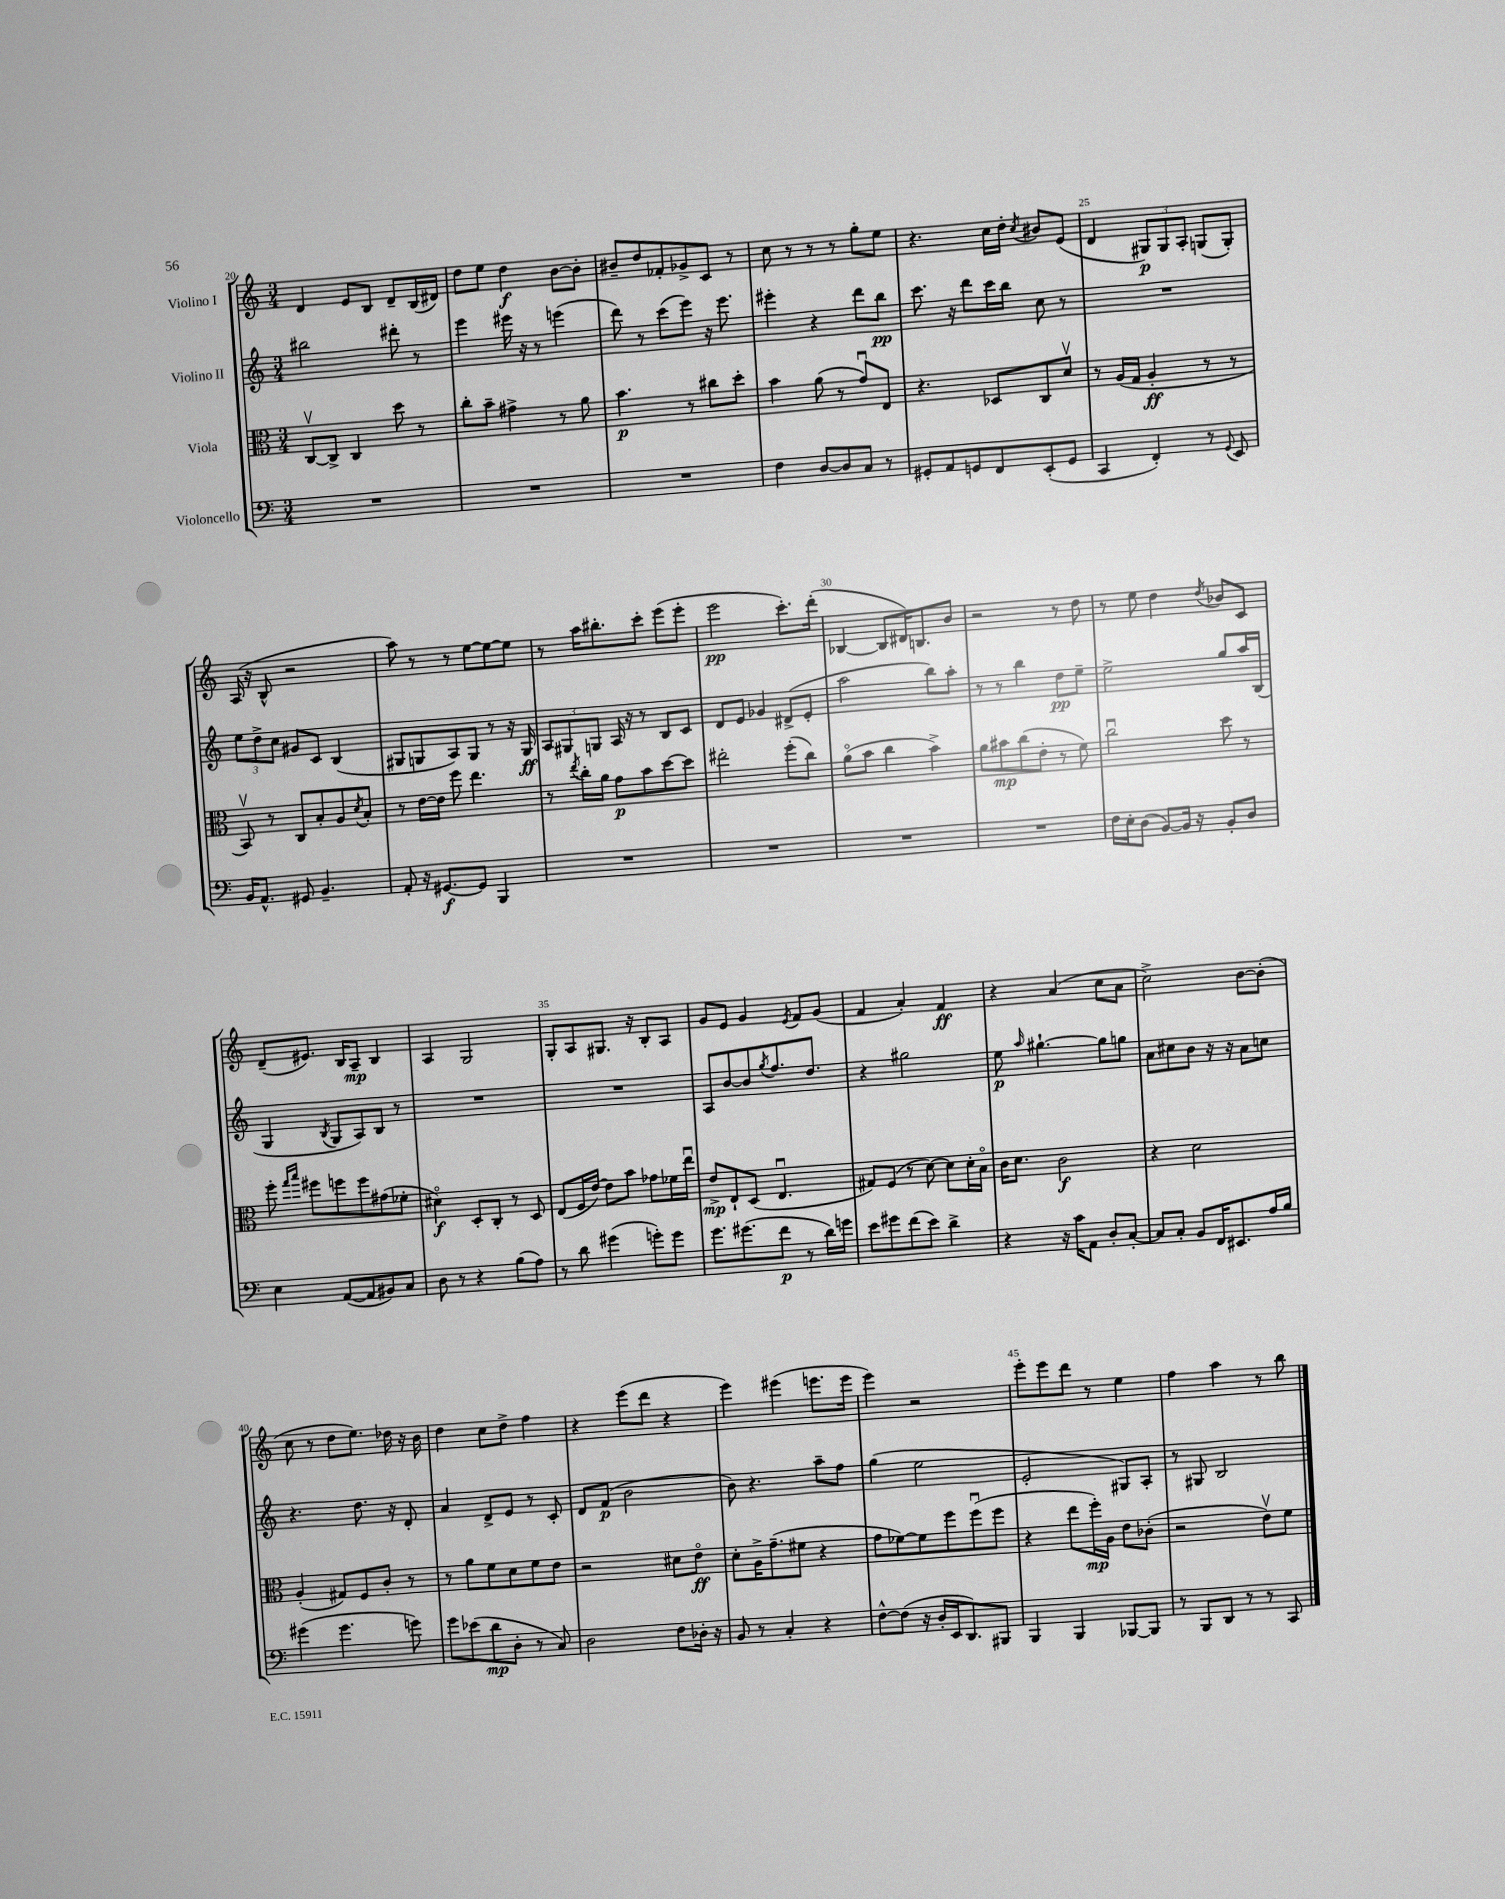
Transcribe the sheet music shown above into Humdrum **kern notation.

**kern	**dynam	**kern	**dynam	**kern	**dynam	**kern	**dynam
*part4	*part4	*part3	*part3	*part2	*part2	*part1	*part1
*staff4	*staff4	*staff3	*staff3	*staff2	*staff2	*staff1	*staff1
*I"Violoncello	*	*I"Viola	*	*I"Violino II	*	*I"Violino I	*
*clefF4	*	*clefC3	*	*clefG2	*	*clefG2	*
*k[]	*	*k[]	*	*k[]	*	*k[]	*
*M3/4	*	*M3/4	*	*M3/4	*	*M3/4	*
=20	=20	=20	=20	=20	=20	=20	=20
2.r	.	[8Cv/L	.	2bb#X\	.	4d/	.
.	.	8C^/J]	.	.	.	.	.
.	.	4C/	.	.	.	8e/L	.
.	.	.	.	.	.	8B/J	.
.	.	8dd\	.	8ddd#X'\	.	8d~/L	.
.	.	8r	.	8r	.	(16B/L	.
.	.	.	.	.	.	16d#X/JJ)	.
=21	=21	=21	=21	=21	=21	=21	=21
2.r	.	8cc'\L	.	4eee\	.	8dd\L	.
.	.	8b~\J	.	.	.	8ee\J	.
.	.	4g#X^\	.	16eee#X\	.	4dd\	f
.	.	.	.	16r	.	.	.
.	.	.	.	8r	.	.	.
.	.	8r	.	(4eeen\	.	[8b\L	.
.	.	8a\	.	.	.	8b'\J]	.
=22	=22	=22	=22	=22	=22	=22	=22
2.r	.	4.b\	p	8ddd\)	.	8b#X~/L	.
.	.	.	.	8r	.	8dd/	.
.	.	.	.	(8ccc\L	.	8f-X'/	.
.	.	8r	.	8eee\J)	.	8g-X^/	.
.	.	8cc#X\L	.	16r	.	8c/J	.
.	.	.	.	8.eee\	.	.	.
.	.	8dd'\J	.	.	.	8r	.
=23	=23	=23	=23	=23	=23	=23	=23
4F\	.	4b\	.	4eee#X'\	.	8cc\	.
.	.	.	.	.	.	8r	.
[8D/L	.	(8a\	.	4r	.	8r	.
8D/]	.	8r	.	.	.	8r	.
8C/J	.	8gu/L)	.	8ddd\L	.	8gg'\L	.
8r	.	8E/J	.	8bb\J	pp	8ee\J	.
=24	=24	=24	=24	=24	=24	=24	=24
8GG#X'/L	.	4.r	.	8.ccc\	.	4.r	.
8AA/	.	.	.	.	.	.	.
.	.	.	.	16r	.	.	.
8GGn/	.	.	.	8ddd\L	.	.	.
8FF/	.	8D-X/L	.	16ccc\L	.	16cc\LL	.
.	.	.	.	16bb\JJ	.	16dd'\JJ	.
.	.	.	.	.	.	8qcc/	.
(8EE'/	.	8C/	.	8cc\	.	8b#X/L	.
8GG/J	.	8dv/J	.	8r	.	(8e/J	.
=25	=25	=25	=25	=25	=25	=25	=25
4CC/	.	8r	.	2.r	.	4d/	.
.	.	(16A/LL	.	.	.	.	.
.	.	16G/JJ	.	.	.	.	.
4FF'/)	.	4A'/	ff	.	.	12G#X/L)	p
.	.	.	.	.	.	12G#/	.
.	.	.	.	.	.	12A'/J	.
8r	.	8r	.	.	.	(8Gn/L	.
8qqGG/	.	.	.	.	.	.	.
8EE/	.	8r	.	.	.	8G'/J)	.
!!LO:LB:g=z
=26	=26	=26	=26	=26	=26	=26	=26
16BB/KL	.	8BBv/)	.	12ee\L	.	(16A/	.
8.AA^^/J	.	.	.	.	.	16r	.
.	.	.	.	12dd^\	.	.	.
.	.	8r	.	.	.	8B^^/	.
.	.	.	.	12cc\J	.	.	.
8GG#X/	.	8C/L	.	8g#X/L	.	2r	.
4.BB~/	.	8B'/	.	8c/J	.	.	.
.	.	8A/	.	(4B/	.	.	.
.	.	8qd/	.	.	.	.	.
.	.	8B'/J	.	.	.	.	.
=27	=27	=27	=27	=27	=27	=27	=27
8AA'/	.	8r	.	8G#X/L	.	8aa\)	.
16r	.	[16e\LL	.	8Gn/	.	8r	.
[8.GG#X/L	f	16e\JJ]	.	.	.	.	.
.	.	8ff\	.	8A/)	.	8r	.
8GG#/J]	.	4.ee\	.	8G/J	.	[8ee\L	.
4BBB/	.	.	.	8r	.	8ee\_	.
.	.	.	.	16r	.	8ee\J]	.
.	.	.	.	16G/	ff	.	.
=28	=28	=28	=28	=28	=28	=28	=28
2.r	.	8r	.	12A/L	.	8r	.
.	.	.	.	12G#X/	.	.	.
.	.	8qee/	.	.	.	.	.
.	.	16cc'\LL	.	.	.	16aa\KL	.
.	.	.	.	12Gn/J	.	.	.
.	.	16a\JJ	.	.	.	8.bb#X'\	.
.	.	8g\L	p	16A/	.	.	.
.	.	.	.	16r	.	.	.
.	.	8b\	.	8r	.	8ccc'\J	.
.	.	[8dd\	.	8B/L	.	(8eee\L	.
.	.	8dd\J]	.	8c/J	.	8eee'\J	.
=29	=29	=29	=29	=29	=29	=29	=29
2.r	.	2ee#X'\	.	8d/L	.	2eee\	pp
.	.	.	.	8e/J	.	.	.
.	.	.	.	4g-X/	.	.	.
.	.	(8ff'\L	.	(8d#X^/L	.	8.ccc'\L)	.
.	.	8cc\J)	.	8e'/J	.	.	.
.	.	.	.	.	.	(16ddd'\Jk	.
=30	=30	=30	=30	=30	=30	=30	=30
2.r	.	(8a\L	.	2aa\	.	[4B-X/	.
.	.	8b\J	.	.	.	.	.
.	.	4cc\	.	.	.	8B-/L]	.
.	.	.	.	.	.	16d#X/K)	.
.	.	.	.	.	.	8.Bn/	.
.	.	4b^\)	.	8bb\L)	.	.	.
.	.	.	.	8aa'\J	.	8b/J	.
=31	=31	=31	=31	=31	=31	=31	=31
2.r	.	8a\L	.	8r	.	2r	.
.	.	8b#X\	mp	8r	.	.	.
.	.	(8cc\	.	4bb\	.	.	.
.	.	8e'\J	.	.	.	.	.
.	.	8r	.	8dd\L	pp	8r	.
.	.	8f\)	.	8ee~\J	.	8dd\	.
=32	=32	=32	=32	=32	=32	=32	=32
16F\LL	.	2ccu\	.	2ee^\	.	8r	.
16E'\J	.	.	.	.	.	.	.
(8D\J	.	.	.	.	.	8ee\	.
[8BB/L)	.	.	.	.	.	4dd\	.
16BB/Jk]	.	.	.	.	.	.	.
16r	.	.	.	.	.	.	.
.	.	.	.	.	.	8qdd/	.
8BB'/L	.	8dd\	.	8gg/L	.	8b-X/L	.
8D/J	.	8r	.	16aa/L	.	8c/J	.
.	.	.	.	(16B/JJ	.	.	.
!!LO:LB:g=z
=33	=33	=33	=33	=33	=33	=33	=33
4E\	.	8ff'\	.	4G/	.	(8d~/L	.
.	.	16qqgg/LL	.	.	.	.	.
.	.	16qqbb/JJ	.	.	.	.	.
.	.	8ff#X\L	.	.	.	8.e#X/J)	.
.	.	.	.	8qB/	.	.	.
([8AA/L	.	8ffn\	.	8G/L	.	.	.
.	.	.	.	.	.	16B/KL	.
8AA/]	.	8ff\	.	8A/)	.	8A~/J	mp
8BB#X/)	.	(8g#X\	.	8B/J	.	4B/	.
8C/J	.	8f-X'\J	.	8r	.	.	.
=34	=34	=34	=34	=34	=34	=34	=34
8D\	.	4d#X\)	f	2.r	.	4A/	.
8r	.	.	.	.	.	.	.
4r	.	8D'/L	.	.	.	2G/	.
.	.	8C'/J	.	.	.	.	.
(8B\L	.	8r	.	.	.	.	.
8A\J)	.	8D/	.	.	.	.	.
=35	=35	=35	=35	=35	=35	=35	=35
8r	.	(8E/L	.	2.r	.	8G'/L	.
8d\	.	16F/L	.	.	.	8A/	.
.	.	[16e/JJ)	.	.	.	.	.
(4g#X\	.	8e\L]	.	.	.	8.G#X/J	.
.	.	8b\J	.	.	.	.	.
.	.	.	.	.	.	16r	.
8gn'\L)	.	8g-X\L	.	.	.	8B'/L	.
8g\J	.	16f-X\L	.	.	.	8A/J	.
.	.	16eeu\JJ	.	.	.	.	.
=36	=36	=36	=36	=36	=36	=36	=36
8.g\L	.	8e^/L	mp	8A/L	.	8g/L	.
.	.	8E`/	.	[8b/	.	8e/J	.
(8.g#X\	.	.	.	.	.	.	.
.	.	(8D/J	.	8b/]	.	4g/	.
.	.	.	.	8qgg/	.	.	.
8f\J	p	4.Eu/	.	8.ff/	.	.	.
.	.	.	.	.	.	8qe/	.
8r	.	.	.	.	.	8f/L	.
.	.	.	.	8.dd/J	.	.	.
16d\LL)	.	.	.	.	.	(8g/J	.
16gn\JJ	.	.	.	.	.	.	.
=37	=37	=37	=37	=37	=37	=37	=37
8e\L	.	8G#X/L)	.	4r	.	4f/	.
8g#X\	.	(8F/J	.	.	.	.	.
(8f\	.	8r	.	2gg#X\	.	4a'/)	.
8e\J)	.	[8d\)	.	.	.	.	.
4d^\	.	8d\L]	.	.	.	4f/	ff
.	.	16d'\L	.	.	.	.	.
.	.	16B\JJ	.	.	.	.	.
=38	=38	=38	=38	=38	=38	=38	=38
4r	.	16c\KL	.	8ee\	p	4r	.
.	.	8.d\J	.	.	.	.	.
.	.	.	.	16qqaa/	.	.	.
.	.	.	.	[4.gg#X`\	.	.	.
16r	.	2c\	f	.	.	(4a/	.
16c\KL	.	.	.	.	.	.	.
8AA\J	.	.	.	.	.	.	.
8D'/L	.	.	.	8gg#\L]	.	8cc\L	.
[8C'/J	.	.	.	8ggn\J	.	8a\J	.
=39	=39	=39	=39	=39	=39	=39	=39
8C/L]	.	4r	.	8a\L	.	2cc^\)	.
8C'/J	.	.	.	8cc#X\	.	.	.
8BB/L	.	2d\	.	8b\J	.	.	.
16FF/K	.	.	.	16r	.	.	.
8.EE#X/	.	.	.	16r	.	.	.
.	.	.	.	8a\L	.	[8b\L	.
16A/L	.	.	.	8ccn\J	.	(8b'\J]	.
16B/JJ	.	.	.	.	.	.	.
!!LO:LB:g=z
=40	=40	=40	=40	=40	=40	=40	=40
(4g#X\	.	(4A'/	.	4.r	.	8cc\	.
.	.	.	.	.	.	8r	.
4.g#\	.	8G#X/L)	.	.	.	8dd\L	.
.	.	8F/	.	8.dd\	.	8.ee\J)	.
.	.	8c'/J	.	.	.	.	.
.	.	.	.	16r	.	16dd-X\	.
8gn\)	.	8r	.	8d'/	.	16r	.
.	.	.	.	.	.	16b\	.
=41	=41	=41	=41	=41	=41	=41	=41
8g\L	.	8r	.	4a/	.	4dd\	.
(8e-X\	.	8a\L	.	.	.	.	.
8d\	mp	8f\	.	8d^/L	.	8cc\L	.
8D'\J	.	8d\	.	8e/J	.	8dd^\J	.
8r	.	8f\	.	8r	.	4ff\	.
8C/)	.	8e\J	.	8c'/	.	.	.
=42	=42	=42	=42	=42	=42	=42	=42
2D\	.	2r	.	8d/L	.	4r	.
.	.	.	.	(8f/J	p	.	.
.	.	.	.	2b\	.	(8eee\L	.
.	.	.	.	.	.	8ddd\J	.
8F\L	.	8d#X\L	.	.	.	4r	.
16D-X'\Jk	.	8e\J	ff	.	.	.	.
16r	.	.	.	.	.	.	.
=43	=43	=43	=43	=43	=43	=43	=43
8BB/	.	8d'\L	.	8b\)	.	4eee\)	.
8r	.	16A^\K	.	4.r	.	.	.
.	.	(8.g~\	.	.	.	.	.
4C'/	.	.	.	.	.	(4eee#X\	.
.	.	8f#X\J	.	.	.	.	.
4r	.	4r	.	8aa~\L	.	8.eeen\L	.
.	.	.	.	8ff\J	.	.	.
.	.	.	.	.	.	16eee\Jk	.
=44	=44	=44	=44	=44	=44	=44	=44
[8F^^\L	.	8g\L	.	(4gg\	.	4eee\)	.
(8F\J]	.	[8f-X\)	.	.	.	.	.
16r	.	8f-\]	.	2ee\	.	2r	.
16D'/LL	.	.	.	.	.	.	.
16EE/J	.	8ff\	.	.	.	.	.
8.DD/)	.	.	.	.	.	.	.
.	.	(8ffu\	.	.	.	.	.
8BBB#X/J	.	8ff\J	.	.	.	.	.
=45	=45	=45	=45	=45	=45	=45	=45
4BBB/	.	4r	.	2e'/	.	8eee'\L	.
.	.	.	.	.	.	8eee\	.
4BBB/	.	8ee\L	.	.	.	8ddd\J	.
.	.	16ff'\L)	mp	.	.	8r	.
.	.	16A\JJ	.	.	.	.	.
[8BBB-X/L	.	8e\L	.	8G#X/L)	.	4ee\	.
8BBB-/J]	.	(8c-X'\J	.	8A'/J	.	.	.
=46	=46	=46	=46	=46	=46	=46	=46
8r	.	2r	.	8r	.	4ff\	.
8BBB/L	.	.	.	8G#X/	.	.	.
8DD/J	.	.	.	2B/	.	4aa\	.
8r	.	.	.	.	.	.	.
8r	.	8ev\L)	.	.	.	8r	.
8CC/	.	8f\J	.	.	.	8bb\	.
==	==	==	==	==	==	==	==
*-	*-	*-	*-	*-	*-	*-	*-
